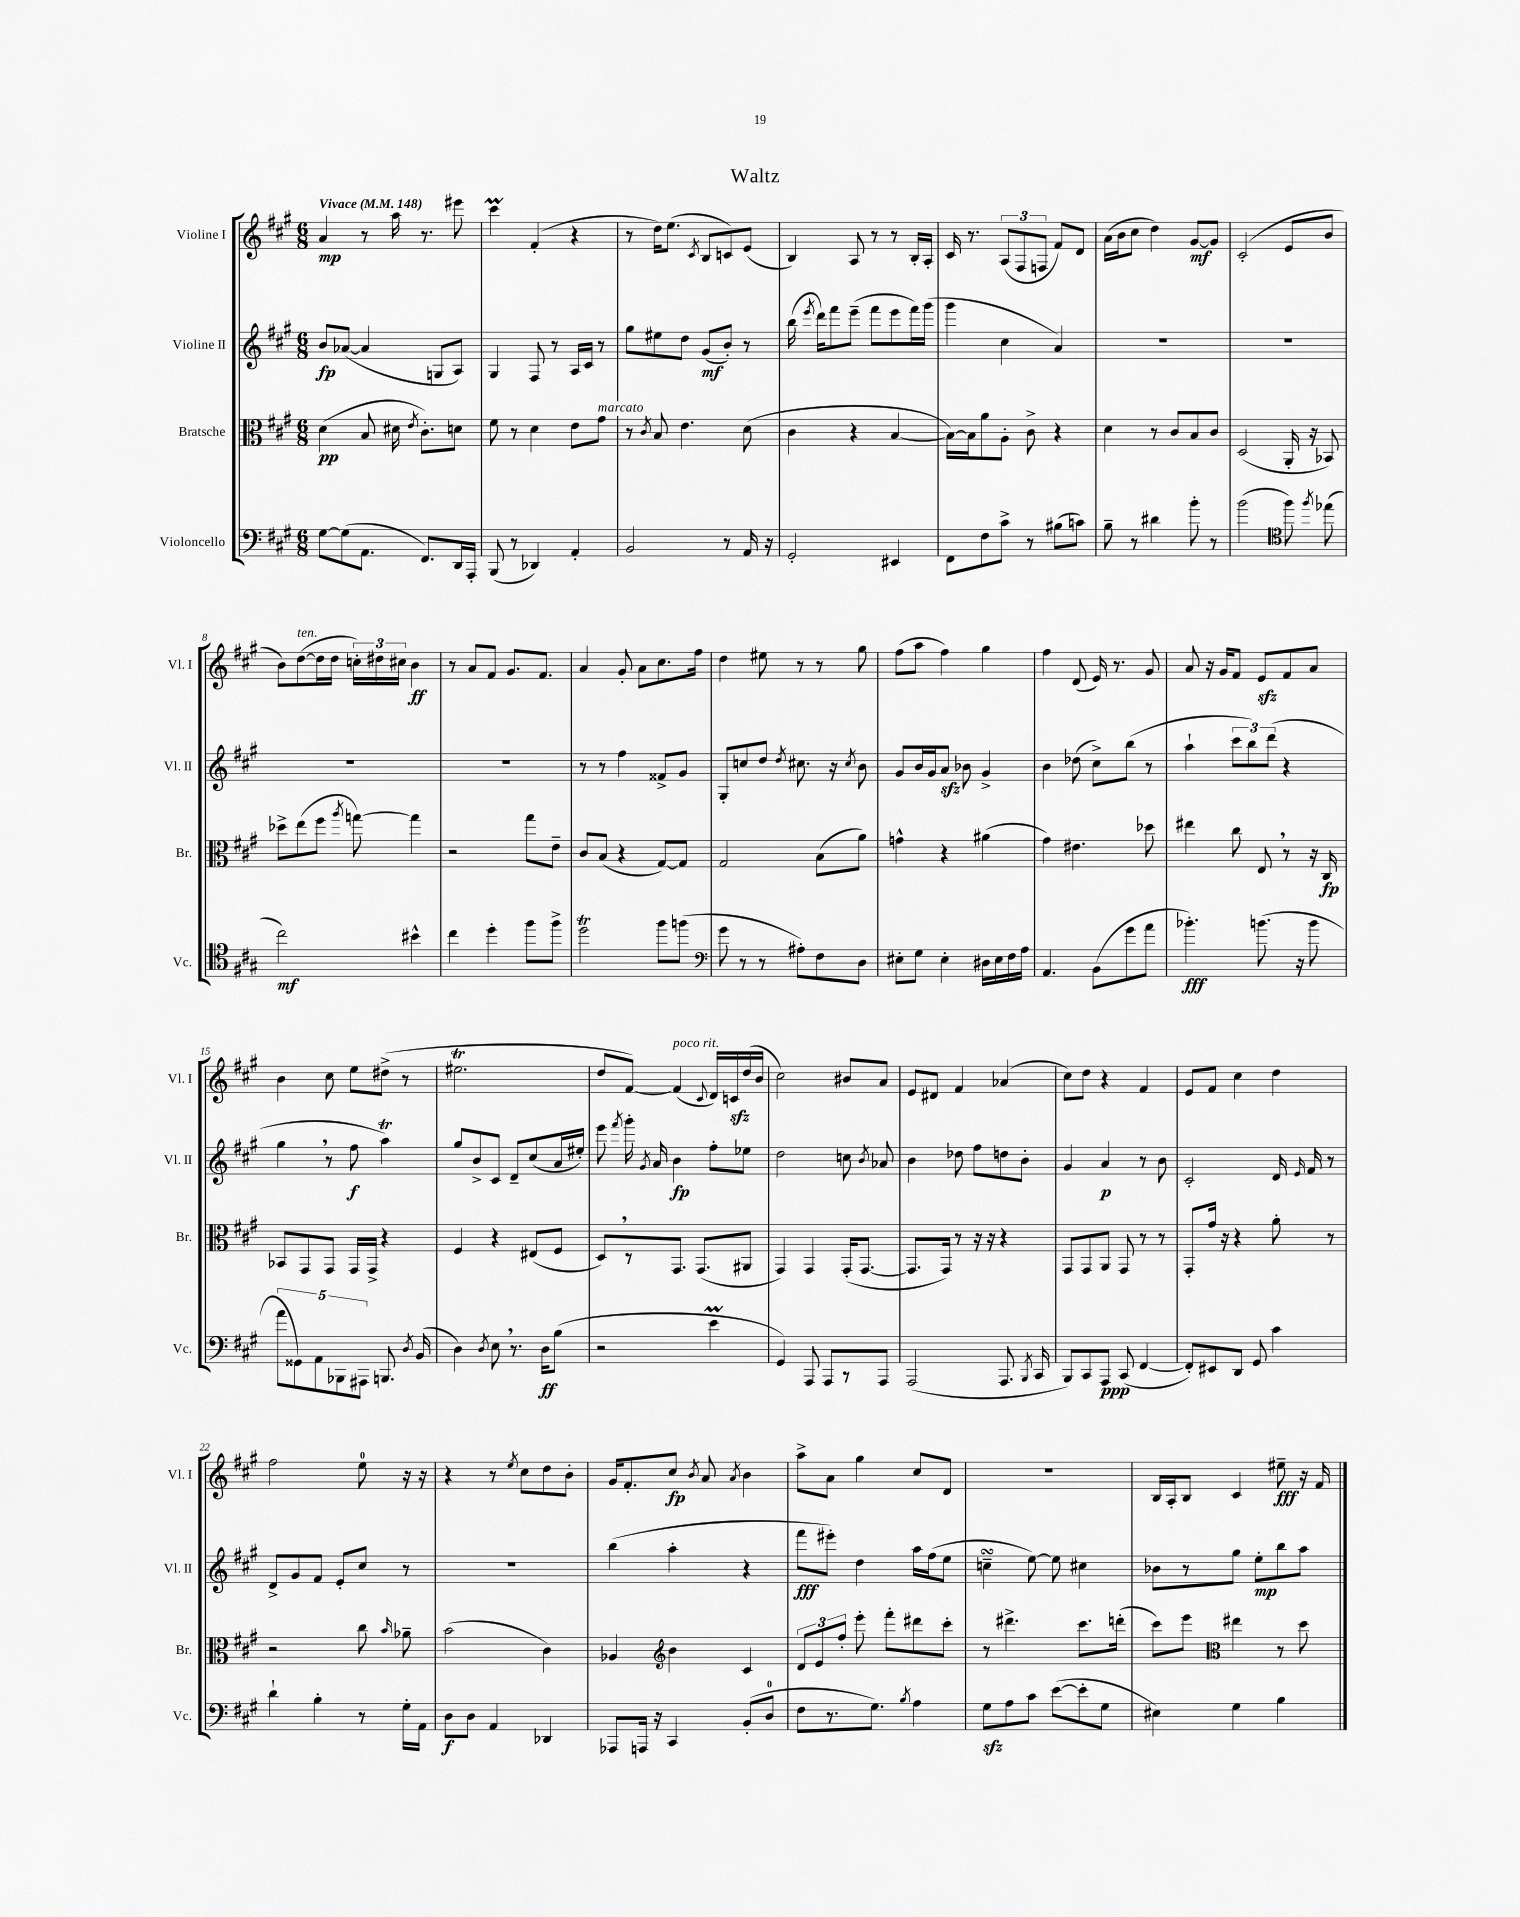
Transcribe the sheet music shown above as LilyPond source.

\header { title = "Waltz" }
<<
\new StaffGroup <<
\new Staff = "s0" \with { instrumentName = "Violine I" shortInstrumentName = "Vl. I" } {
    \clef treble \key a \major \numericTimeSignature \time 6/8 \tempo "Vivace" 4 = 148
    \autoBeamOff a'4\mp r8 a''16 r8. eis'''8 |
    cis'''4\prall fis'4-.( r4 |
    r8 d''16[) e''8.]( \acciaccatura { cis'8 } b8[ c'8) e'8]( |
    b4) a8 r8 r8 b16[-. a16]-. |
    cis'16 r8. \tuplet 3/2 { a8[( fis8 f8] } fis'8[) d'8] |
    a'16[( b'16 cis''8] d''4) gis'8[~\mf gis'8] |
    cis'2-.( e'8[ b'8] |
    b'8[) d''8~^\markup { \italic "ten." }( d''16 d''16] \tuplet 3/2 { c''16[-.) dis''16 cis''16] } b'4\ff |
    r8 a'8[ fis'8] gis'8.[ fis'8.] |
    a'4 gis'8-. a'8[ cis''8. fis''16] |
    d''4 eis''8 r8 r8 gis''8 |
    fis''8[( a''8] fis''4) gis''4 |
    fis''4 d'8( e'16) r8. gis'8 |
    a'8 r16 gis'16[ fis'8] e'8[\sfz fis'8 a'8] |
    b'4 cis''8 e''8[ dis''8]->( r8 |
    eis''2.\trill |
    d''8[ fis'8]~) fis'4^\markup { \italic "poco rit." }( \appoggiatura { cis'8 } d'16[) c'16\sfz d''16( b'16] |
    cis''2) bis'8[ a'8] |
    e'8[ dis'8] fis'4 aes'4( |
    cis''8[) d''8] r4 fis'4 |
    e'8[ fis'8] cis''4 d''4 |
    fis''2 e''8-0 r16 r16 |
    r4 r8 \acciaccatura { e''8 } cis''8[ d''8 b'8]-. |
    gis'16[ fis'8.-. cis''8]\fp \acciaccatura { b'8 } a'8 \acciaccatura { a'8 } b'4 |
    a''8[-> a'8] gis''4 cis''8[ d'8] |
    R2. |
    b16[ a16-. b8] cis'4 eis''8--\fff r16 fis'16 \bar "|." |
}
\new Staff = "s1" \with { instrumentName = "Violine II" shortInstrumentName = "Vl. II" } {
    \clef treble \key a \major \numericTimeSignature \time 6/8
    \autoBeamOff b'8[\fp aes'8]~( aes'4 g8[ a8]) |
    gis4 fis8 r8 a16[ cis'16] r8 |
    gis''8[ eis''8 d''8] gis'8[\mf( b'8]-.) r8 |
    b''16( \acciaccatura { e'''8 } d'''16[) fis'''8 e'''8]--( fis'''8[ e'''8 fis'''16) gis'''16]( |
    gis'''4 cis''4 a'4) |
    R2. |
    R2. |
    R2. |
    R2. |
    r8 r8 fis''4 fisis'8[-> gis'8] |
    gis8[-. c''8 d''8] \acciaccatura { d''8 } cis''8. r16 \acciaccatura { cis''8 } b'8 |
    gis'8[ b'16 gis'16 a'8]\sfz bes'8 gis'4-> |
    b'4 des''8( cis''8[->) b''8]( r8 |
    a''4-! \tuplet 3/2 { cis'''8[ b''8) d'''8]( } r4 |
    gis''4 \breathe r8 fis''8\f a''4\trill) |
    gis''8[ b'8-> cis'8] d'8[-- cis''8( a'16 eis''16]-.) |
    e'''8 \acciaccatura { fis'''8 } gis'''16-. \acciaccatura { gis'8 } a'16 b'4\fp fis''8[-. ees''8] |
    d''2 c''8 \acciaccatura { b'8 } aes'8 |
    b'4 des''8 fis''8[ d''8 b'8]-. |
    gis'4 a'4\p r8 b'8 |
    cis'2-. d'16 \grace { e'16 } fis'16 r8 |
    d'8[-> gis'8 fis'8] e'8[-. cis''8] r8 |
    R2. |
    b''4( a''4-. r4 |
    fis'''8[\fff eis'''8]-.) d''4 a''16[ fis''16( e''8] |
    c''4--\turn e''8~) e''8 cis''4 |
    bes'8[ r8 gis''8] e''8[-.\mp b''8 a''8] \bar "|." |
}
\new Staff = "s2" \with { instrumentName = "Bratsche" shortInstrumentName = "Br." } {
    \clef alto \key a \major \numericTimeSignature \time 6/8
    \autoBeamOff d'4\pp( b8 dis'16 \acciaccatura { e'8 } cis'8.[-.) d'8] |
    fis'8 r8 d'4 e'8[ gis'8]^\markup { \italic "marcato" } |
    r8 \acciaccatura { cis'8 } b8 e'4. d'8( |
    cis'4 r4 b4~ |
    b16[~) b16 a'8 a8]-. cis'8-> r4 |
    d'4 r8 cis'8[ b8 cis'8] |
    d2( a,16-. r16 bes,8) |
    des''8[-> e''8( fis''8] \acciaccatura { a''8 } g''8~) g''4 |
    r2 gis''8[ e'8]-- |
    cis'8[ b8]( r4 gis8[~) gis8] |
    gis2 b8[( a'8]) |
    g'4-^ r4 ais'4( |
    gis'4) eis'4. des''8 |
    eis''4 cis''8 e8 \breathe r8 r16 cis16\fp |
    bes,8[ gis,8 gis,8] gis,16[ gis,16]-> r4 |
    fis4 r4 eis8[( fis8] |
    d8[) \breathe r8 gis,8.] gis,8.[( ais,8] |
    gis,4) gis,4 gis,16[-.( gis,8.]~ |
    gis,8.[ gis,16]) r8 r16 r16 r4 |
    gis,8[ gis,8 a,8] gis,8 r8 r8 |
    gis,8[-. gis'16] r16 r4 a'8-. r8 |
    r2 cis''8 \grace { b'16 } aes'8-- |
    b'2( cis'4) |
    aes4 \clef treble b'4 cis'4 |
    \tuplet 3/2 { d'8[ e'8 fis''8]-. } e'''8-. fis'''8[-. dis'''8 cis'''8]-. |
    r8 dis'''4.-> cis'''8.[ d'''16]-.( |
    cis'''8[) e'''8] \clef alto eis''4 r8 d''8 \bar "|." |
}
\new Staff = "s3" \with { instrumentName = "Violoncello" shortInstrumentName = "Vc." } {
    \clef bass \key a \major \numericTimeSignature \time 6/8
    \autoBeamOff gis8[~ gis8( a,8.] fis,8.[) d,16 a,,16]-. |
    b,,8( r8 des,4) a,4-. |
    b,2 r8 a,16 r16 |
    gis,2-. eis,4 |
    fis,8[ fis8 cis'8]-> r8 bis8[( c'8]) |
    b8-- r8 dis'4 b'8-. r8 |
    b'2( \clef tenor fis''8) \acciaccatura { fis''8 } ees''8( |
    cis''2\mf) bis'4-^ |
    cis''4 d''4-. fis''8[ fis''8]-> |
    d''2\trill fis''8[ f''8]( |
    \clef bass gis'8 r8 r8 ais8[-.) fis8 d8] |
    eis8[-. gis8] eis4-. dis16[ eis16 fis16 a16] |
    a,4. b,8[( gis'8 a'8] |
    bes'4.-.\fff) b'8.( r16 b'8 |
    \tuplet 5/4 { a'8[ gisis,8) a,8 bes,,8 ais,,8] } b,,8. \acciaccatura { d8 } b,16( |
    d4) \acciaccatura { d8 } e8 \breathe r8. d16[\ff b8]( |
    r2 e'4\prall |
    gis,4) a,,8 a,,8[ r8 a,,8] |
    a,,2( a,,8. \acciaccatura { b,,8 } cis,16 |
    b,,8[) cis,8 a,,8]\ppp cis,8( fis,4~ |
    fis,8[-.) eis,8 d,8] gis,8 cis'4 |
    d'4-! b4-. r8 gis16[-. a,16] |
    d8[\f d8] a,4 des,4 |
    aes,,8[ a,,16] r16 cis,4 b,8[-.( d8]-0 |
    fis8[ r8. gis8.]) \acciaccatura { b8 } a4 |
    gis8[\sfz a8 cis'8] e'8[~( e'8-. gis8] |
    eis4) gis4 b4 \bar "|." |
}
>>
>>
